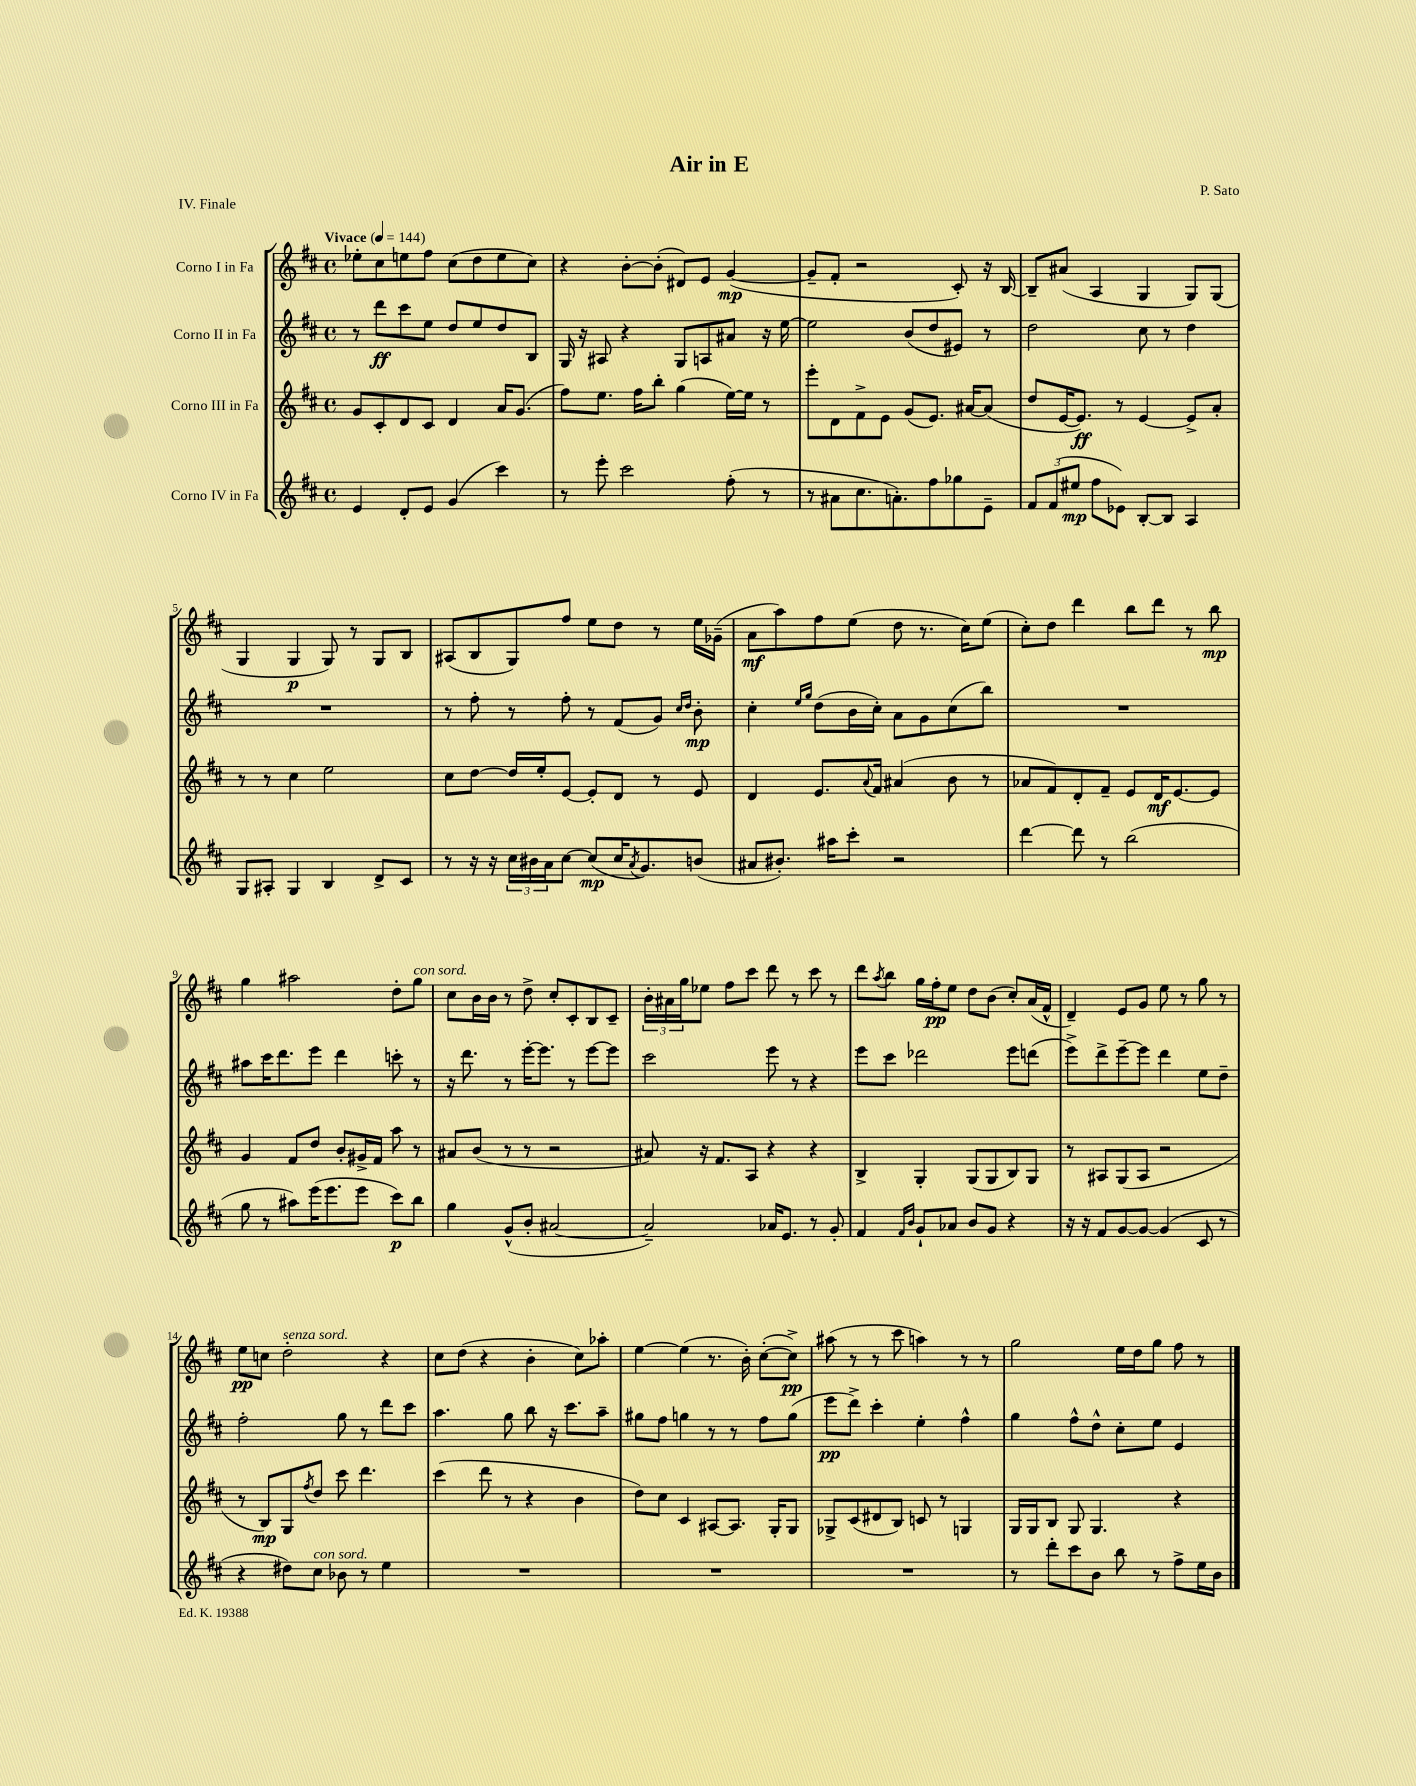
\header { title = "Air in E" composer = "P. Sato" piece = "IV. Finale" }
<<
\new StaffGroup <<
\new Staff = "s0" \with { instrumentName = "Corno I in Fa" } {
    \clef treble \key d \major \defaultTimeSignature \time 4/4 \tempo "Vivace" 4 = 144
    ees''8-. cis''8 e''8 fis''8 cis''8( d''8 e''8 cis''8) |
    r4 b'8~-. b'8-.( dis'8) e'8 g'4~\mp( |
    g'8-- fis'8-. r2 cis'8-.) r16 b16~ |
    b8-- ais'8( a4 g4 g8) g8( |
    g4 g4\p g8) r8 g8 b8 |
    ais8( b8 g8) fis''8 e''8 d''8 r8 e''16 ges'16--( |
    a'8\mf a''8) fis''8 e''8( d''8 r8. cis''16) e''8( |
    cis''8-.) d''8 d'''4 b''8 d'''8 r8 b''8\mp |
    g''4 ais''2 d''8-. g''8^\markup { \italic "con sord." } |
    cis''8 b'16 b'16 r8 d''8-> cis''8-. cis'8-. b8 cis'8-- |
    \tuplet 3/2 { b'16-. ais'16 g''16 } ees''8 fis''8 cis'''8 d'''8 r8 cis'''8 r8 |
    d'''8 \acciaccatura { a''8 } b''8 g''16 fis''16-.\pp e''8 d''8 b'8( cis''8-.) a'16( fis'16-^ |
    d'4--) e'8 g'8 e''8 r8 g''8 r8 |
    e''8\pp c''8 d''2-.^\markup { \italic "senza sord." } r4 |
    cis''8 d''8( r4 b'4-. cis''8) aes''8-. |
    e''4~ e''4( r8. b'16-.) cis''8~-.( cis''8->\pp) |
    ais''8( r8 r8 cis'''8 a''4) r8 r8 |
    g''2 e''16 d''16 g''8 fis''8 r8 \bar "|." |
}
\new Staff = "s1" \with { instrumentName = "Corno II in Fa" } {
    \clef treble \key d \major \defaultTimeSignature \time 4/4
    r8 d'''8\ff cis'''8 e''8 d''8 e''8 d''8 b8 |
    g16 r16 ais8 r4 g8 a8 ais'8 r16 e''16~ |
    e''2 b'8( d''8 eis'8) r8 |
    d''2 cis''8 r8 d''4 |
    R1 |
    r8 fis''8-. r8 fis''8-. r8 fis'8( g'8) \grace { cis''16 d''16 } b'8-.\mp |
    cis''4-. \grace { e''16 g''16 } d''8( b'16 cis''16-.) a'8 g'8 cis''8( b''8) |
    R1 |
    ais''8 cis'''16 d'''8. e'''8 d'''4 c'''8-. r8 |
    r16 d'''8. r8 e'''16~-. e'''8. r8 e'''8~ e'''8 |
    cis'''2 e'''8 r8 r4 |
    e'''8 cis'''8 des'''2 e'''8 d'''8( |
    e'''8->) d'''8-> e'''8~-- e'''8 d'''4 e''8 d''8-- |
    fis''2-. g''8 r8 d'''8 cis'''8 |
    a''4. g''8 b''8 r16 cis'''8. a''8-- |
    gis''8 fis''8 g''4 r8 r8 fis''8 g''8( |
    e'''8\pp d'''8->) cis'''4-. e''4-. fis''4-^ |
    g''4 fis''8-^ d''8-^ cis''8-. e''8 e'4 \bar "|." |
}
\new Staff = "s2" \with { instrumentName = "Corno III in Fa" } {
    \clef treble \key d \major \defaultTimeSignature \time 4/4
    g'8 cis'8-. d'8 cis'8 d'4 a'16 g'8.( |
    fis''8) e''8. fis''16 b''8-. g''4( e''16~) e''16 r8 |
    e'''8-. d'8 fis'8-> e'8 g'8( e'8.) ais'16~ ais'8( |
    d''8 e'16~ e'8.\ff) r8 e'4~ e'8-> a'8-. |
    r8 r8 cis''4 e''2 |
    cis''8 d''8~ d''16 e''16-. e'8~ e'8-. d'8 r8 e'8 |
    d'4 e'8. \appoggiatura { a'8 } fis'16 ais'4( b'8 r8 |
    aes'8 fis'8) d'8-. fis'8-- e'8 d'16\mf e'8.~ e'8 |
    g'4 fis'8 d''8 b'8-. gis'16-> fis'16 a''8 r8 |
    ais'8 b'8( r8 r8 r2 |
    ais'8) r16 fis'8. a8 r4 r4 |
    b4-> g4-. g8( g8 b8) g8 |
    r8 ais8 g8( ais8 r2 |
    r8 b8\mp) g8 \acciaccatura { fis''8 } d''8 cis'''8 d'''4. |
    cis'''4( d'''8 r8 r4 b'4 |
    d''8) cis''8 cis'4 ais8~ ais8. g16-. g8 |
    ges8-> cis'8( dis'8 b8) c'8 r8 g4 |
    g16 g16 b8 g8 g4. r4 \bar "|." |
}
\new Staff = "s3" \with { instrumentName = "Corno IV in Fa" } {
    \clef treble \key d \major \defaultTimeSignature \time 4/4
    e'4 d'8-. e'8 g'4( cis'''4) |
    r8 e'''8-. cis'''2 fis''8-.( r8 |
    r8 ais'8 cis''8. a'8.-.) fis''8 ges''8 e'8-- |
    \tuplet 3/2 { fis'8 fis'8( eis''8\mp } fis''8 ees'8) b8~-. b8 a4 |
    g8 ais8-. g4 b4 d'8-> cis'8 |
    r8 r16 r16 \tuplet 3/2 { cis''16 bis'16 a'16 } cis''8~ cis''8\mp( cis''16 \acciaccatura { a'8 } g'8.) b'8( |
    ais'8 bis'8.-.) ais''16 cis'''8-. r2 |
    d'''4~ d'''8 r8 b''2( |
    g''8 r8 ais''8) e'''16( e'''8. e'''8 cis'''8\p) b''8 |
    g''4 g'8-^( b'8-. ais'2~ |
    ais'2--) aes'16 e'8. r8 g'8-. |
    fis'4 \grace { fis'16 b'16 } g'8-! aes'8 b'8 g'8 r4 |
    r16 r16 fis'8 g'8~ g'8~ g'4( cis'8 r8 |
    r4 dis''8) cis''8^\markup { \italic "con sord." } bes'8 r8 e''4 |
    R1 |
    R1 |
    R1 |
    r8 d'''8-. cis'''8 b'8 b''8 r8 fis''8-> e''16 b'16 \bar "|." |
}
>>
>>
